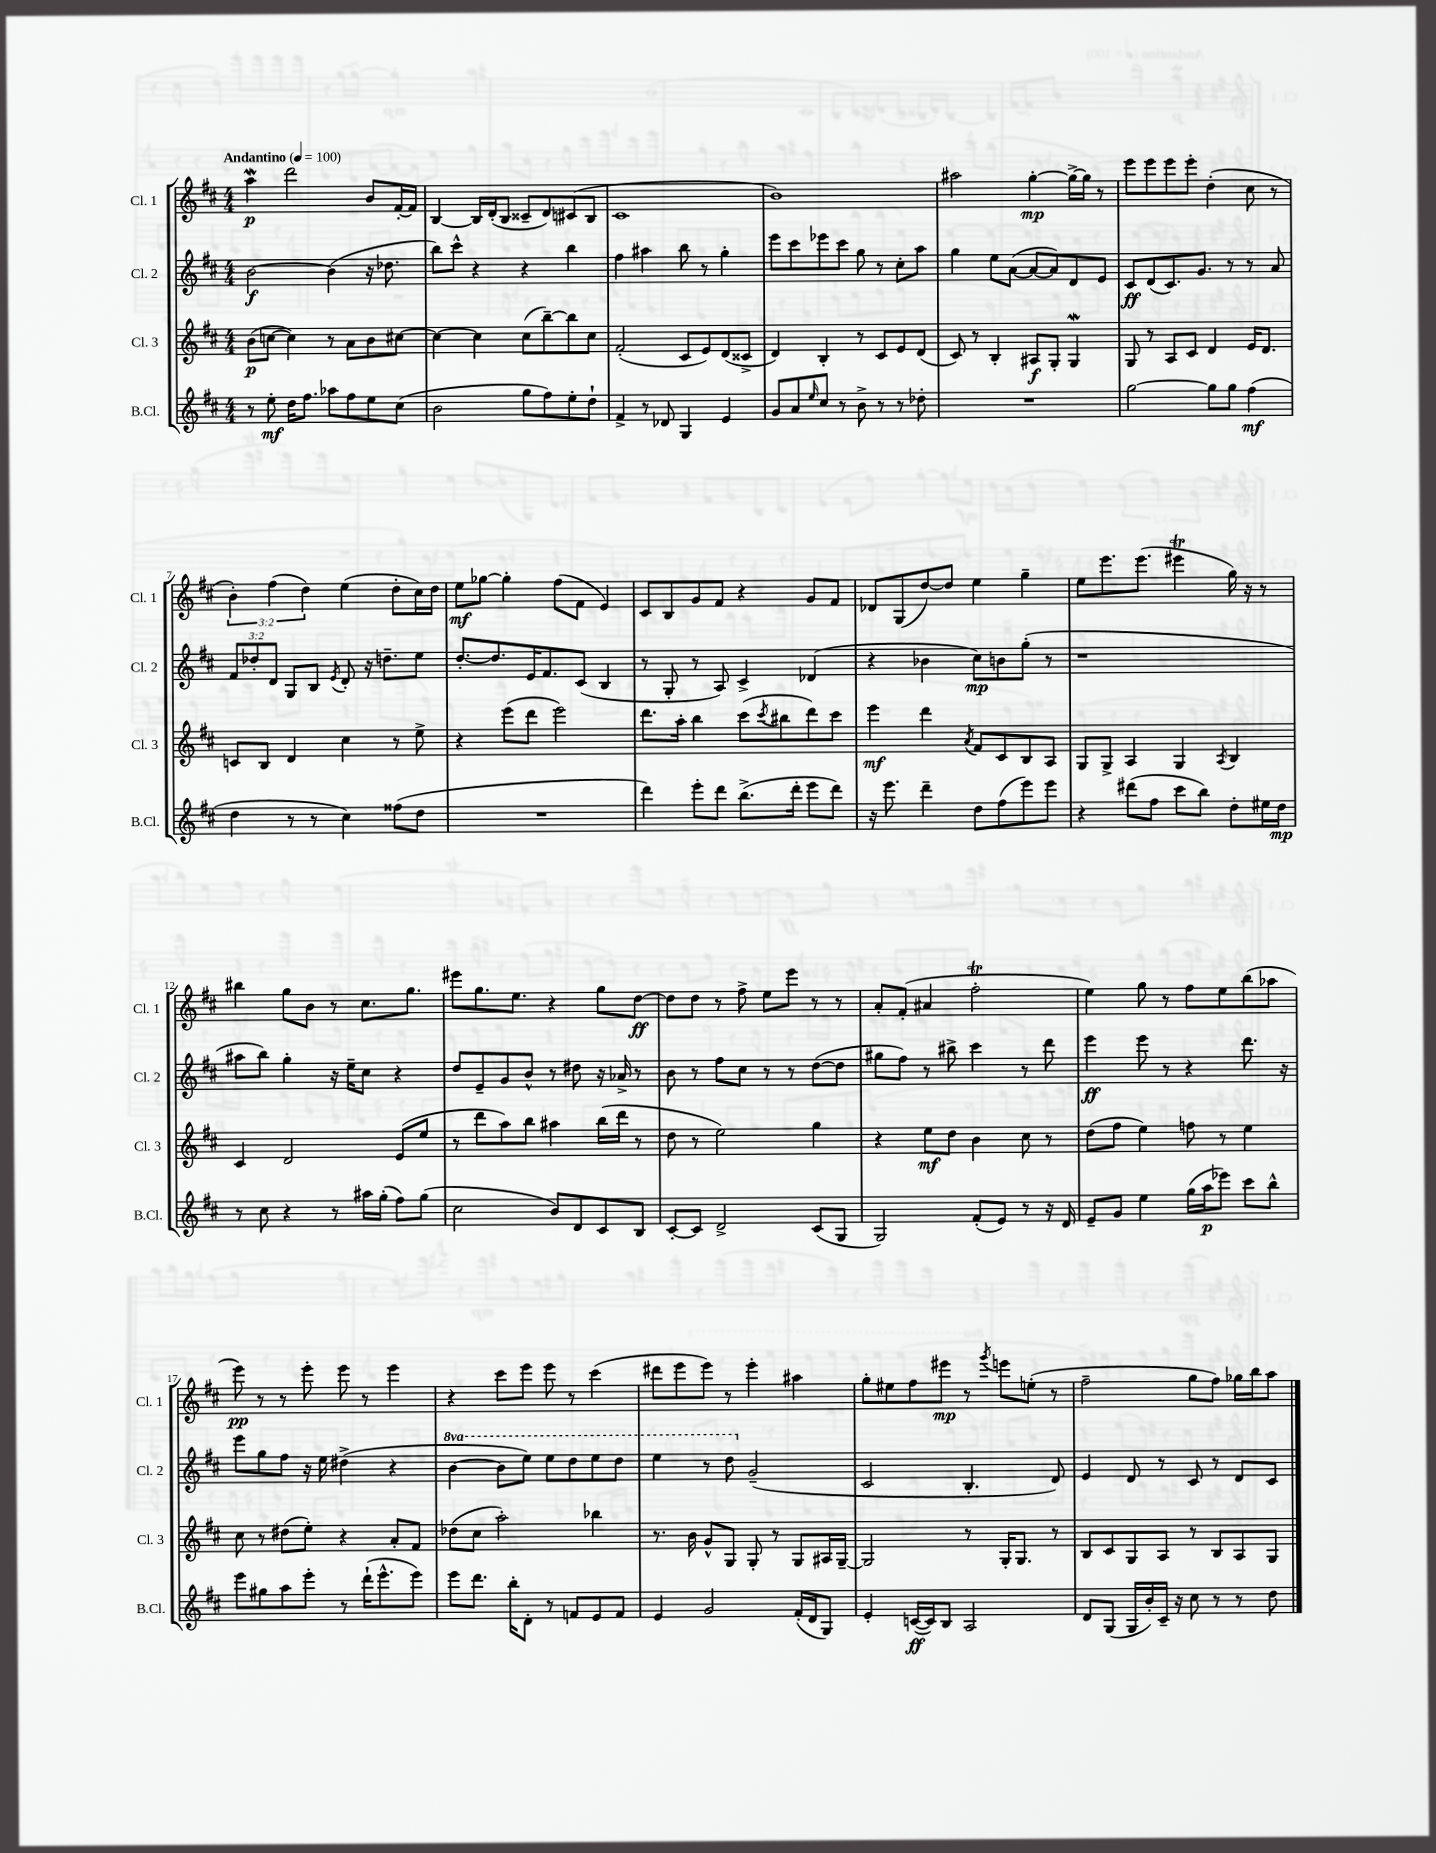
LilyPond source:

<<
\new StaffGroup <<
\new Staff = "s0" \with { instrumentName = "Cl. 1" shortInstrumentName = "Cl. 1" } {
    \clef treble \key d \major \numericTimeSignature \time 4/4 \override Staff.TupletNumber.text = #tuplet-number::calc-fraction-text \tempo "Andantino" 4 = 100
    a''4\mordent\p d'''2 b'8 fis'16~-. fis'16 |
    b4~ b16 d'16-.( b8 cisis'8-- d'8) cis'8( b8 |
    cis'1 |
    b'1) |
    ais''2 g''4~-.\mp g''16~-> g''16 r8 |
    e'''8 e'''8 e'''8 e'''8-. d''4-.( cis''8 r8 |
    \tuplet 3/2 { b'4-.) fis''4( d''4) } e''4( d''8-. cis''16) d''16 |
    e''8\mf ges''8~ ges''4-. fis''8( fis'8 e'4) |
    cis'8 b8 g'8 fis'8 r4 g'8 fis'8 |
    des'8 g8( d''8~) d''8 e''4 g''4-- |
    e''8 e'''8. e'''8.( eis'''4\trill g''16) r16 r8 |
    bis''4 g''8 b'8 r8 cis''8. g''8. |
    eis'''8 g''8. e''8. r4 g''8 d''8~\ff |
    d''8 d''8 r8 fis''8-> e''8 e'''8 r8 r8 |
    a'8-. fis'8-.( ais'4 fis''2-.\trill |
    e''4) g''8 r8 fis''8 e''8 b''8( aes''8 |
    e'''8\pp) r8 r8 e'''8-. e'''8 r8 e'''4 |
    r4 cis'''8 e'''8 e'''8 r8 cis'''4( |
    dis'''8 e'''8 e'''8) r8 e'''4-. ais''4 |
    g''8-. eis''8 fis''8 eis'''8\mp r8 \acciaccatura { g'''8 } e'''8 e''8-.( r8 |
    fis''2-- g''8 fis''8) ges''16 b''16 a''8 \bar "|." |
}
\new Staff = "s1" \with { instrumentName = "Cl. 2" shortInstrumentName = "Cl. 2" } {
    \clef treble \key d \major \numericTimeSignature \time 4/4 \override Staff.TupletNumber.text = #tuplet-number::calc-fraction-text \set Staff.ottavationMarkups = #ottavation-simple-ordinals
    b'2~\f b'4( r16 des''8. |
    b''8) cis'''8-^ r4 r4 b''4 |
    fis''4 ais''4 b''8 r8 g''4-. |
    e'''8 cis'''8 ees'''8 cis'''8 g''8 r8 cis''8-. a''8 |
    g''4 e''8 a'8~( a'8~ a'8) d'8 e'8 |
    cis'8\ff d'8( cis'8.) g'8. r8 r8 a'8 |
    \tuplet 3/2 { fis'8 des''8-. d'8 } g8 b8 \acciaccatura { e'8 } d'8-. r16 d''8.-- e''8 |
    d''8.~-. d''8. e'16 fis'8. cis'8( b4 |
    r8 g8-. r8 a8) cis'4-> des'4( |
    r4 bes'4 cis''8\mp) b'8 g''8-.( r8 |
    r1 |
    ais''8 b''8) g''4-. r16 e''16-- cis''8 r4 |
    d''8 e'8-- g'8 b'8-^ r8 dis''8 r16 aes'16-> r8 |
    b'8 r8 fis''8 cis''8 r8 r8 d''8~( d''8 |
    gis''8 fis''8) r8 bis''8-> cis'''4 r8 d'''8 |
    e'''4\ff e'''8 r8 r4 d'''8. r16 |
    e'''8 g''8 fis''8 r16 e''16 dis''4->( r4 |
    \ottava #1 b''4~ b''8 e'''8) e'''8 d'''8 e'''8 d'''8 |
    e'''4 r8 d'''8 \ottava #0 g'2--( |
    cis'2 b4.-. d'8) |
    e'4 d'8 r8 cis'8 r8 d'8 cis'8 \bar "|." |
}
\new Staff = "s2" \with { instrumentName = "Cl. 3" shortInstrumentName = "Cl. 3" } {
    \clef treble \key d \major \numericTimeSignature \time 4/4
    b'8\p( c''8~ c''4) r8 a'8 b'8 cis''8~ |
    cis''4~ cis''4 cis''8( b''8~--) b''8 cis''8 |
    fis'2-.( cis'8 e'8) d'8( cisis'8-> |
    d'4) b4-. r8 cis'8 e'8 d'8( |
    cis'8) r8 b4-. ais8\f g8-. g4\mordent |
    g8 r8 a8 cis'8 d'4 e'16 d'8. |
    c'8 b8 d'4 cis''4 r8 e''8-> |
    r4 e'''8( d'''8 e'''2) |
    d'''8. a''16-. b''4 cis'''8( \acciaccatura { cis'''8 } bis''8 d'''8) cis'''8 |
    e'''4\mf d'''4 \acciaccatura { a'8 } fis'8 cis'8 b8 a8 |
    g8 g8-> a4 g4 \acciaccatura { a8 } b4 |
    cis'4 d'2 e'8( e''8 |
    r8 d'''8 a''8) b''8 ais''4 b''16( d'''16 r8 |
    d''8 r8 e''2) g''4 |
    r4 e''8\mf d''8 b'4 cis''8 r8 |
    d''8( fis''8 e''4) f''8 r8 e''4 |
    cis''8 r8 dis''8( e''8-.) r4 a'8-. fis'8 |
    des''8( cis''8 a''2-.) bes''4 |
    r8. b'16 g'8-^ g8 g8-. r8 g8 ais16 g16~-- |
    g2 r8 g16-. g8. r8 |
    b8 cis'8 g8 a8 r8 b8 a8 g8 \bar "|." |
}
\new Staff = "s3" \with { instrumentName = "B.Cl." shortInstrumentName = "B.Cl." } {
    \clef treble \key d \major \numericTimeSignature \time 4/4
    r8 e''8-.\mf d''16 fis''8. aes''8 fis''8 e''8 cis''8( |
    b'2 g''8 fis''8) e''8-. d''8-! |
    fis'4-> r8 des'8 g4 e'4 |
    g'8 a'8 \grace { e''16 } cis''8 r8 b'8-> r8 r8 des''8-. |
    R1 |
    g''2~ g''8 g''8 fis''4\mf( |
    d''4 r8 r8 cis''4) fisis''8( d''8 |
    R1 |
    d'''4) e'''8-. d'''8 b''8.->( d'''16-. e'''8 d'''8) |
    r16 e'''8. d'''4-- d''8 fis''8( e'''8) e'''8 |
    r4 dis'''8( fis''8 cis'''8 b''8) d''8-. eis''16 d''16\mp |
    r8 cis''8 r4 r8 ais''16 g''16-.( fis''8) g''8( |
    cis''2 b'8) d'8 cis'8 b8 |
    cis'8~-. cis'8 d'2-> cis'8( g8 |
    g2) fis'8-.( e'8) r8 r16 d'16 |
    e'8-- g'8 e''4 g''16( a''16\p ees'''8) cis'''8 b''8-^ |
    e'''8 gis''8 a''8 e'''8-. r8 d'''16-!( e'''8.-^ e'''8) |
    e'''8 d'''8. b''16-. d'8-. r8 f'8 e'8 f'8 |
    e'4 g'2 fis'16-.( d'16 g8) |
    e'4-. c'16~\ff( c'16) b8 a2 |
    d'8 g8( g16 b'16-.) cis'16-- r16 cis''8 r8 r8 d''8 \bar "|." |
}
>>
>>
